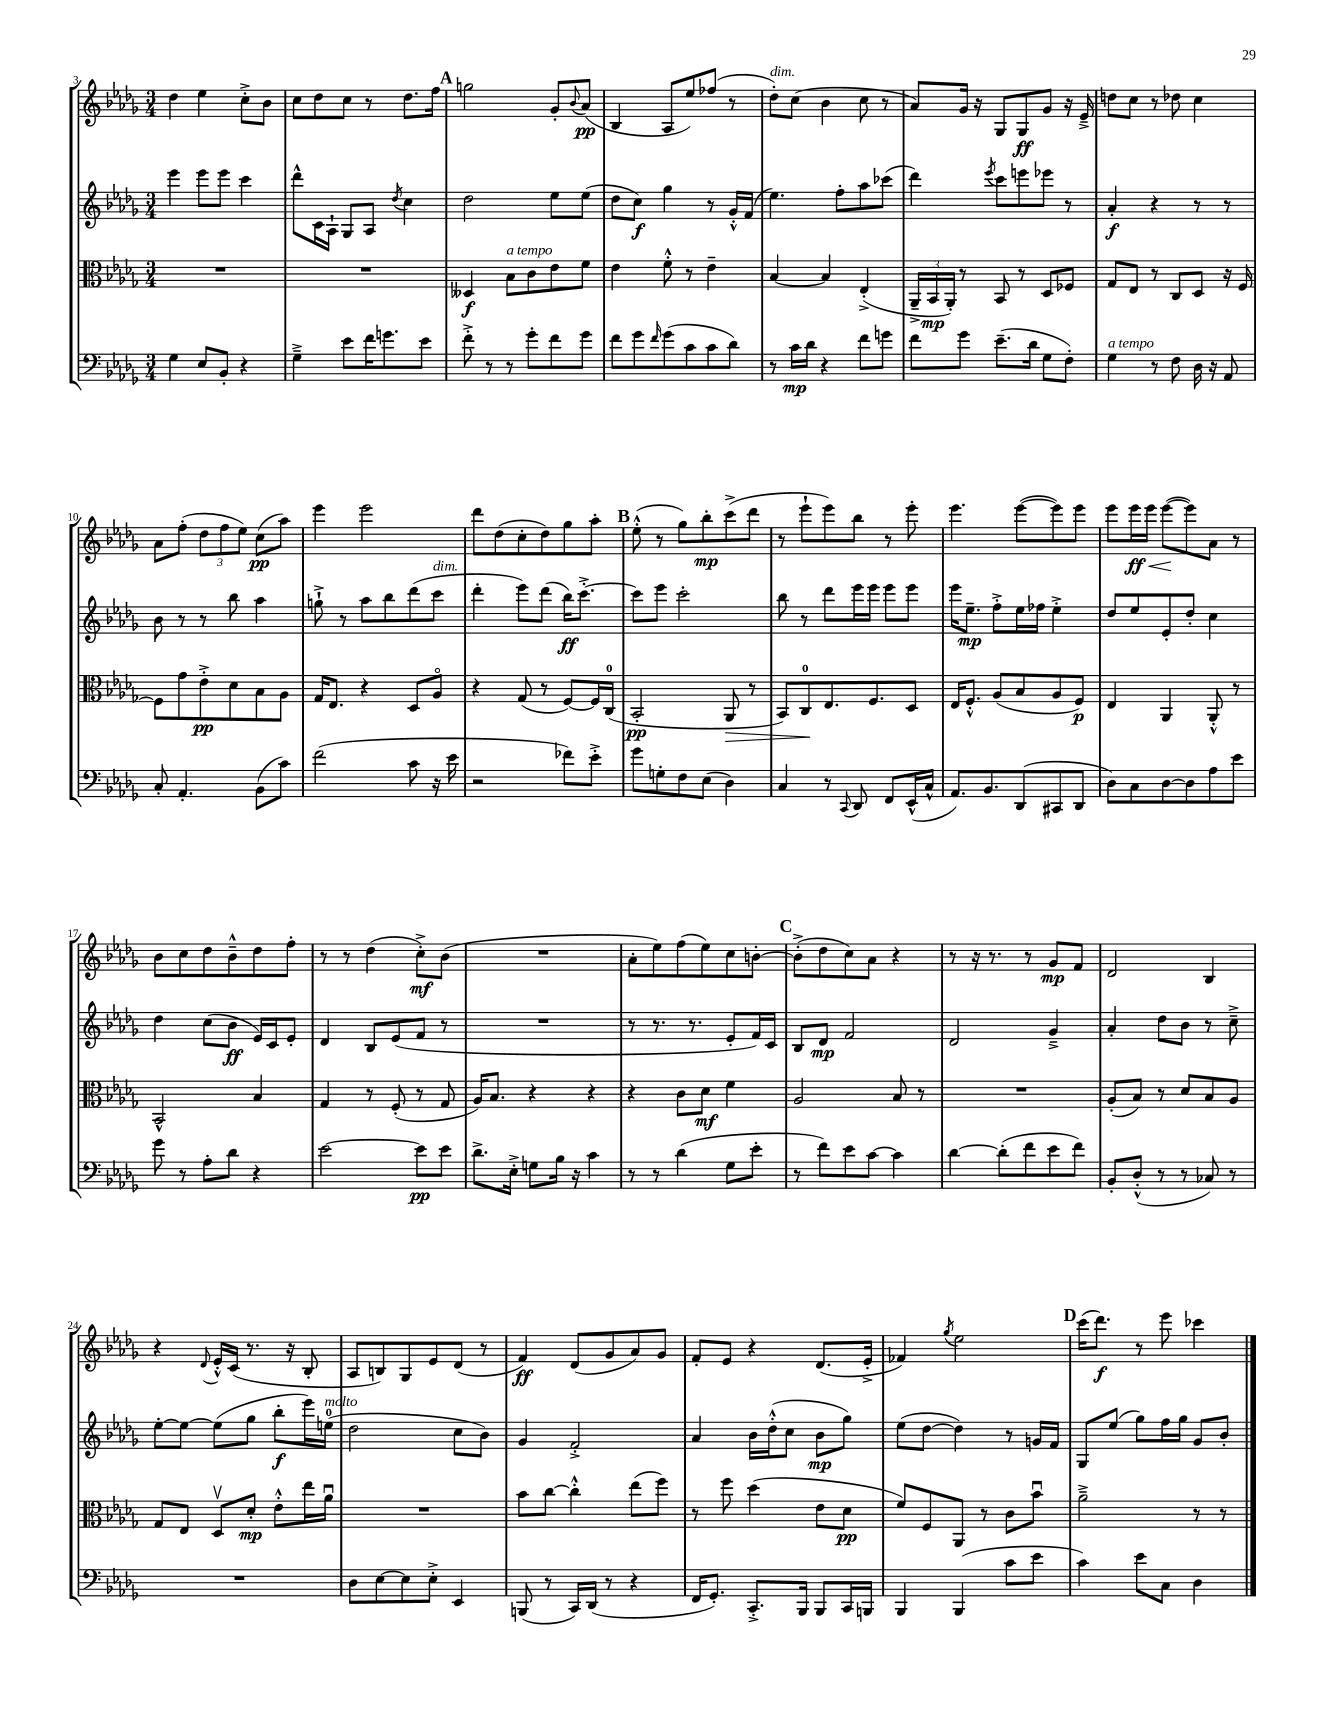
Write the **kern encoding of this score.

**kern	**kern	**kern	**kern
*staff4	*staff3	*staff2	*staff1
*clefF4	*clefC3	*clefG2	*clefG2
*k[b-e-a-d-g-]	*k[b-e-a-d-g-]	*k[b-e-a-d-g-]	*k[b-e-a-d-g-]
*M3/4	*M3/4	*M3/4	*M3/4
4G-	2.r	4eee-	4dd-
8E-	.	8eee-	4ee-
8BB-'	.	8eee-	.
4r	.	4ccc	8cc'^
.	.	.	8b-
=	=	=	=
4G-~^	2.r	8ddd-^^	8cc
.	.	16c	8dd-
.	.	16A-`	.
8e-	.	8G-	8cc
16f	.	8A-	8r
8.g	.	.	.
.	.	8qdd-	.
.	.	4cc	8.dd-
8e-	.	.	.
.	.	.	16ff
=	=	=	=
8f'^	4D--	2dd-	2gg
8r	.	.	.
8r	8B-	.	.
8g-'	8c	.	.
8f	8e-	8ee-	8g-'
.	.	.	8qqb-
8g-	8f	(8ee-	(8a-
=	=	=	=
8f	4e-	8dd-	4B-
8g-	.	8cc)	.
16qqf	.	.	.
(8g-	8f'^^	4gg-	8A-
8c	8r	.	8ee-)
8c	4e-~	8r	(8ff-
8d-)	.	16g-'^^	8r
.	.	(16f	.
=	=	=	=
8r	[4B-	4.ee-)	8dd-')
16c	.	.	(8cc
16d-	.	.	.
4r	4B-]	.	4b-
.	.	8ff'	.
8f	(4E-'^	8aa-	8cc
8g	.	(8ccc-	8r
=	=	=	=
8f	24AA-~^	4ddd-)	8a-)
.	24BB-	.	.
.	24AA-')	.	.
8g-	8r	.	16g-
.	.	.	16r
.	.	8qeee-	.
(8.e-~	8BB-	8ccc	8G-
.	8r	8eee	8G-
16d-	.	.	.
8G-	8D-	8eee-	8g-
8F')	8F-	8r	16r
.	.	.	16e-~^
=	=	=	=
4G-	8G-	4a-'	8dd
.	8E-	.	8cc
8r	8r	4r	8r
8F	8C	.	8dd-
16D-	8D-	8r	4cc
16r	.	.	.
8AA-	16r	8r	.
.	[16F	.	.
=	=	=	=
8C'	8F]	8b-	8a-
4.AA-'	8g-	8r	(8ff'
.	8e-'^	8r	12dd-
.	.	.	12ff
.	8d-	8bb-	.
.	.	.	12ee-)
(8BB-	8B-	4aa-	(8cc
8c)	8A-	.	8aa-)
=	=	=	=
(2f	16G-	8gg`^	4eee-
.	8.E-	.	.
.	.	8r	.
.	4r	8aa-	2eee-
.	.	8bb-	.
8c	8D-	(8ddd-	.
16r	8A-o	8ccc	.
16e-	.	.	.
=	=	=	=
2r	4r	4ddd-'	8ddd-
.	.	.	(8dd-
.	(8G-	8eee-)	8cc'
.	8r	(8ddd-	8dd-)
8f-)	[8F)	16bb-)	8gg-
.	.	[8.ccc'^	.
8e-'^	16F]	.	8aa-'
.	(16C	.	.
=	=	=	=
8g-	2BB-'	8ccc]	(8ee-'^^
8G'	.	8eee-	8r
8F	.	2ccc'	8gg-)
(8E-	.	.	8bb-'
4D-)	8AA-	.	(8ccc^
.	8r	.	8ddd-
=	=	=	=
4C	8BB-)	8bb-	8r
.	8C	8r	8eee-`
8r	8.E-	8ddd-	8eee-)
8qqCC	.	.	.
8DD-	.	16eee-	8bb-
.	8.F	16eee-	.
8FF	.	8eee-	8r
(16EE-^^	8D-	8eee-	8eee-'
16C^^	.	.	.
=	=	=	=
8.AA-)	16E-	16eee-	4.eee-
.	8.F'^^	8.ee-~	.
8.BB-	.	.	.
.	(8A-	8ff'^	.
(8DD-	8B-	16ee-	([8eee-
.	.	16ff-	.
8CC#	8A-	4ee-'^	8eee-])
8DD-	8F)	.	8eee-
=	=	=	=
8D-)	4E-	8dd-	8eee-
8C	.	8ee-	16eee-
.	.	.	16eee-
[8D-	4AA-	8e-'	([8eee-
8D-]	.	8dd-'	8eee-])
8A-	8AA-'^^	4cc	8a-
8e-	8r	.	8r
=	=	=	=
8g-	2BB-^^	4dd-	8b-
8r	.	.	8cc
8A-'	.	(8cc	8dd-
8d-	.	8b-	8b-~^^
4r	4B-	16e-)	8dd-
.	.	16c	.
.	.	8e-'	8ff'
=	=	=	=
[2e-	4G-	4d-	8r
.	.	.	8r
.	8r	8B-	(4dd-
.	(8F'	(8e-	.
8e-]	8r	8f	8cc'^)
8e-	8G-	8r	(8b-
=	=	=	=
8.d-^	16A-)	2.r	2.r
.	8.B-	.	.
16E-'^	.	.	.
8G	4r	.	.
16B-	.	.	.
16r	.	.	.
4c	4r	.	.
=	=	=	=
8r	4r	8r	8a-'
8r	.	8.r	8ee-)
(4d-	8c	.	(8ff
.	.	8.r	.
.	8d-	.	8ee-)
8G-	4f	8e-'	8cc
8e-'	.	16f)	[8b'
.	.	16c	.
=	=	=	=
8r	2A-	8B-	(8b'^]
8f)	.	8d-	8dd-
8e-	.	2f	8cc)
[8c	.	.	8a-
4c]	8B-	.	4r
.	8r	.	.
=	=	=	=
[4d-	2.r	2d-	8r
.	.	.	16r
.	.	.	8.r
(8d-']	.	.	.
8f	.	.	8r
8e-	.	4g-~^	8g-
8f)	.	.	8f
=	=	=	=
8BB-'	(8A-'	4a-'	2d-
(8D-'^^	8B-)	.	.
8r	8r	8dd-	.
8r	8d-	8b-	.
8C-)	8B-	8r	4B-
8r	8A-	8cc~^	.
=	=	=	=
2.r	8G-	[8ee-'	4r
.	8E-	8ee-_	.
.	.	.	8qqd-
.	8D-v	(8ee-]	16e-'^^
.	.	.	(16c
.	8d-'	8gg-	8.r
.	8e-'^^	8bb-'	.
.	.	.	16r
.	16ee-	16eee-)	8B-'
.	16a-u	(16ee	.
=	=	=	=
8D-	2.r	2dd-	8A-
[8E-	.	.	8B)
8E-]	.	.	8G-
8E-'^	.	.	8e-
4EE-	.	8cc	(8d-
.	.	8b-)	8r
=	=	=	=
(8BBB	8b-	4g-	4f)
8r	[8cc	.	.
16CC)	4cc'^^]	2f'^	(8d-
(16DD-	.	.	.
8r	.	.	8g-
4r	(8ee-	.	8a-)
.	8ff)	.	8g-
=	=	=	=
16FF	8r	4a-	8f'
8.GG-')	.	.	.
.	8ff	.	8e-
8.CC'^	(4dd-	16b-	4r
.	.	(16dd-'^^	.
.	.	8cc	.
16BBB-	.	.	.
8BBB-	8e-	8b-	(8.d-
16CC	8d-	8gg-)	.
16BBB	.	.	16e-'^
=	=	=	=
4BBB-	8f)	(8ee-	4f-)
.	8F	[8dd-	.
.	.	.	8qgg-
(4BBB-	8AA-	4dd-])	2ee-
.	8r	.	.
8c	8c	8r	.
8e-	8b-u	16g	.
.	.	16f	.
=	=	=	=
4c)	2a-~^	8G-	(16ccc
.	.	.	8.ddd-)
.	.	(8ee-	.
8e-	.	8gg-)	8r
8C	.	16ff	8eee-
.	.	16gg-	.
4D-	8r	8g-	4ccc-
.	8r	8b-'	.
==	==	==	==
*-	*-	*-	*-
